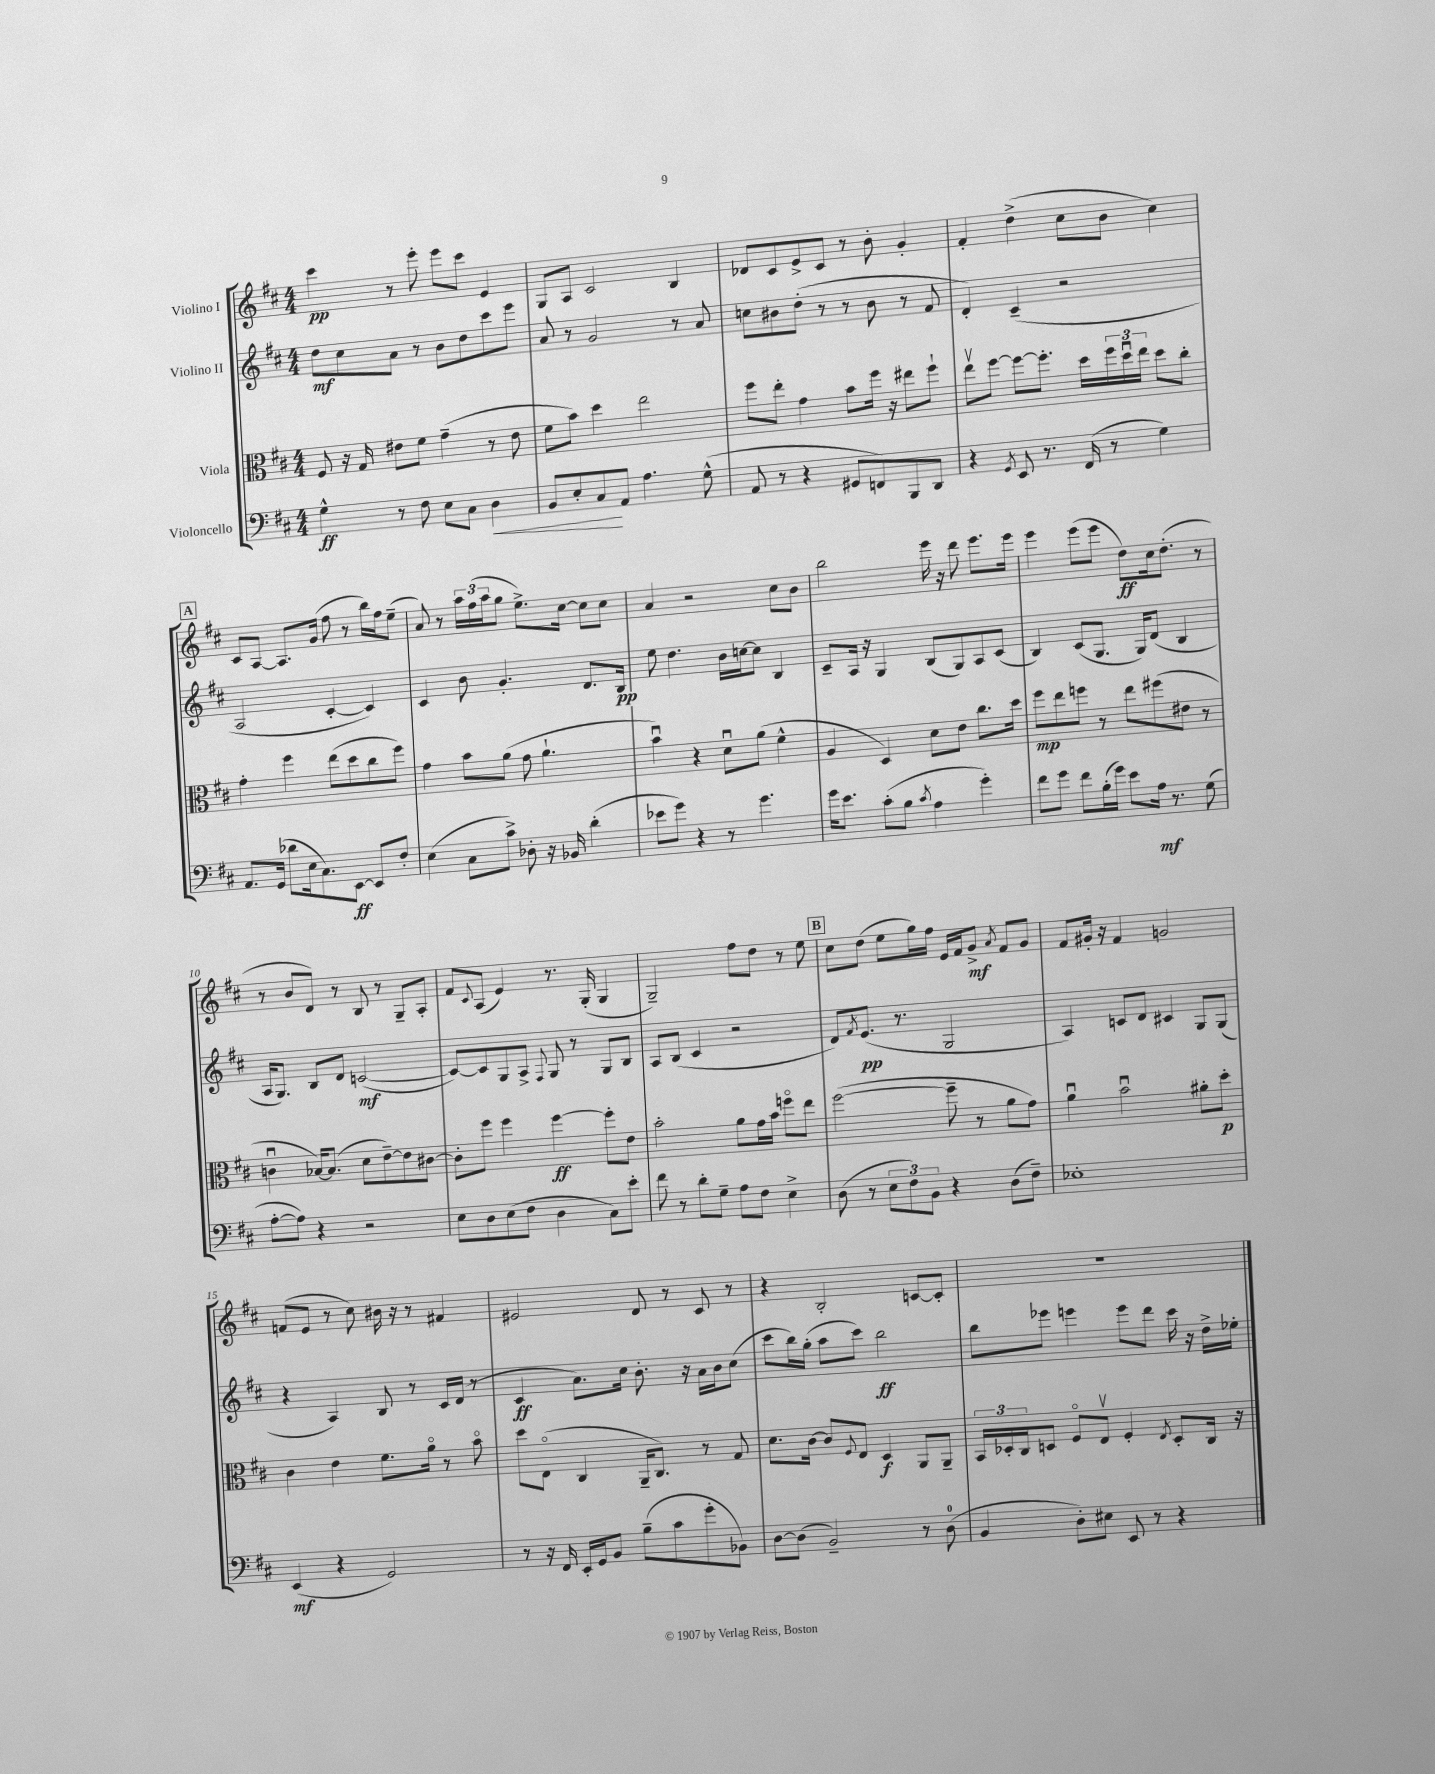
<<
\new StaffGroup <<
\new Staff = "s0" \with { instrumentName = "Violino I" } {
    \clef treble \key d \major \numericTimeSignature \time 4/4
    cis'''4\pp r8 e'''8-. e'''8 cis'''8 e'4 |
    g8 a8 cis'2 b4 |
    des'8 cis'8 e'8-> cis'8 r8 b'8-. g'4-. |
    fis'4-. d''4->( cis''8 b'8 cis''4) |
    \mark \markup { \box "A" } cis'8 a8~ a8. g'16( fis''8 r8 b''16) fis''16 e''8--( |
    a'8) r8 \tuplet 3/2 { a''16 fis''16( a''16 } g''8 e''8.->) cis''16~ cis''8 cis''8 |
    a'4 r2 cis''8 b'8 |
    b''2 e'''16 r16 d'''8 e'''8. e'''16 |
    e'''4 e'''8( e'''8 d''8\ff) cis''16 d''8.-.( r8 |
    r8 b'8 d'8) r8 b8 r8 g8-- a8-. |
    fis'8 \appoggiatura { cis'8 } a8( e'4) r8. g16-.( g4 |
    g2--) fis''8 d''8 r8 e''8 |
    \mark \markup { \box "B" } cis''8 d''8( e''8 g''16) fis''16 e'16 fis'16 g'8->\mf \acciaccatura { a'8 } fis'8 g'8 |
    fis'8 gis'16-. r16 fis'4 g'2 |
    f'8( e'8 r8 cis''8) bis'16 r16 r8 fis'4 |
    eis'2 d'8 r8 cis'8 r8 |
    r4 b2-. c'8~ c'8-. |
    R1 \bar "|." |
}
\new Staff = "s1" \with { instrumentName = "Violino II" } {
    \clef treble \key d \major \numericTimeSignature \time 4/4
    d''8\mf cis''8 a'8 r8 b'8 d''8 cis'''8 e'''8 |
    a'8 r8 g'2 r8 a'8 |
    c''8 bis'8 d''8-.( r8 r8 bis'8 r8 fis'8 |
    d'4-.) cis'4--( r2 |
    \mark \markup { \box "A" } a2 cis'4~-. cis'4) |
    cis'4 b'8 g'4.-. d'8. b16\pp |
    e''8 d''4. b'16 c''16~ c''8 b4 |
    cis'8-- a16 r16 g4 b8( g8) a8 cis'8( |
    b4) cis'8( g8. g16) d'8( b4 |
    a16 g8.) b8 d'8 c'2~\mf( |
    c'8~) c'8 g8 a8-> \appoggiatura { fis8 } g8 r8 g8 b8 |
    a8 b8( cis'4 r2 |
    \mark \markup { \box "B" } d'8) \acciaccatura { fis'8 } e'8.\pp( r8. g2 |
    a4) c'8 d'8 cis'4 g8 g8( |
    r4 a4) b8 r8 cis'16 d'16( r8 |
    cis'4\ff a'8.) cis''16 b'8.-. r16 a'16 b'16 cis''8( |
    cis'''8 b''16) g''16-.( a''8 cis'''8) b''2\ff |
    b''8 ees'''8 e'''4 e'''8 d'''8 cis'''16 r16 d''16-> ees''16-. \bar "|." |
}
\new Staff = "s2" \with { instrumentName = "Viola" } {
    \clef alto \key d \major \numericTimeSignature \time 4/4
    fis8 r16 g16 eis'8 fis'8 g'4--( r8 eis'8 |
    fis'8 b'8) d''4 e''2 |
    fis''8 e''8-. g'4 b'8 fis''16 r16 eis''8 fis''8-! |
    e''8\upbow fis''8~ fis''8~ fis''8.-. d''16 \tuplet 3/2 { fis''16 d''16\downbow e''16 } d''8 cis''8-. |
    \mark \markup { \box "A" } g'4-. fis''4 e''8( d''8 cis''8 fis''8) |
    g'4 b'8 a'8( g'8 a'4.-! |
    b'4\downbow) r4 d'8\downbow a'8( fis'4-^ |
    a4 d4) d'8 e'8 cis''8. d''16 |
    fis''8\mp e''8 f''8 r8 e''8 fis''8( eis'8 r8 |
    c'4\downbow bes16~) bes8.( d'8 e'8~--) e'8 cis'8~ |
    cis'8-. fis''8 fis''4 fis''4~\ff fis''8-. e'8 |
    b'2-. a'8 g'16 b'16 f''8\flageolet e''8 |
    \mark \markup { \box "B" } fis''2~( fis''8-- r8 a'8 g'8) |
    a'4\downbow b'2\downbow ais'8-. d''8-.\p |
    cis'4 e'4 fis'8. a'16\flageolet r8 b'8\flageolet |
    d''8 e8\flageolet( cis4 a,16-- cis8.) r8 g8 |
    d'8. cis'16~ cis'8 \appoggiatura { fis8 } e8 d4\f a,8 a,8-- |
    \tuplet 3/2 { b,16 des16-. cis16 } d8 fis8\flageolet e8\upbow fis4-. \acciaccatura { e8 } d8-. cis16 r16 \bar "|." |
}
\new Staff = "s3" \with { instrumentName = "Violoncello" } {
    \clef bass \key d \major \numericTimeSignature \time 4/4
    g4-^\ff r8 fis8 e8 cis8 d4\< |
    b,8 e8-. cis8\! a,8 a4. g8-^( |
    a,8 r8 r4 gis,8 f,8) b,,8 d,8 |
    r4 \acciaccatura { g,8 } e,8 r8. fis,16( r8 g4) |
    \mark \markup { \box "A" } a,8. g,16( des'8 e16 cis8.) e,8~\ff e,8 fis8-. |
    e4( cis8 cis'8->) des8-. r16 bes,16 d'4-.( |
    ees'8 g'8) r4 r8 g'4. |
    g'16 e'8. cis'8-.( b8 \acciaccatura { cis'8 } a4 g'4-.) |
    fis'8 g'8 fis'8 b16-.( g'16) e'8 a16\mf r8. g8( |
    a8~-. a8) r4 r2 |
    e8 d8 e8( fis8 d4 cis8) e'8-. |
    fis'8 r8 d'8-. g8-- a8 fis8 e4-> |
    \mark \markup { \box "B" } d8( r8 \tuplet 3/2 { e8 fis8) b,8 } r4 d8( fis8--) |
    ees1-. |
    e,4\mf( r4 g,2) |
    r8 r16 fis,16 e,16-. g,16 b,8 b8--( cis'8 g'8-. bes,8) |
    d8~ d8( b,2--) r8 d8-0( |
    b,4 d8-.) eis8 e,8 r8 r4 \bar "|." |
}
>>
>>
